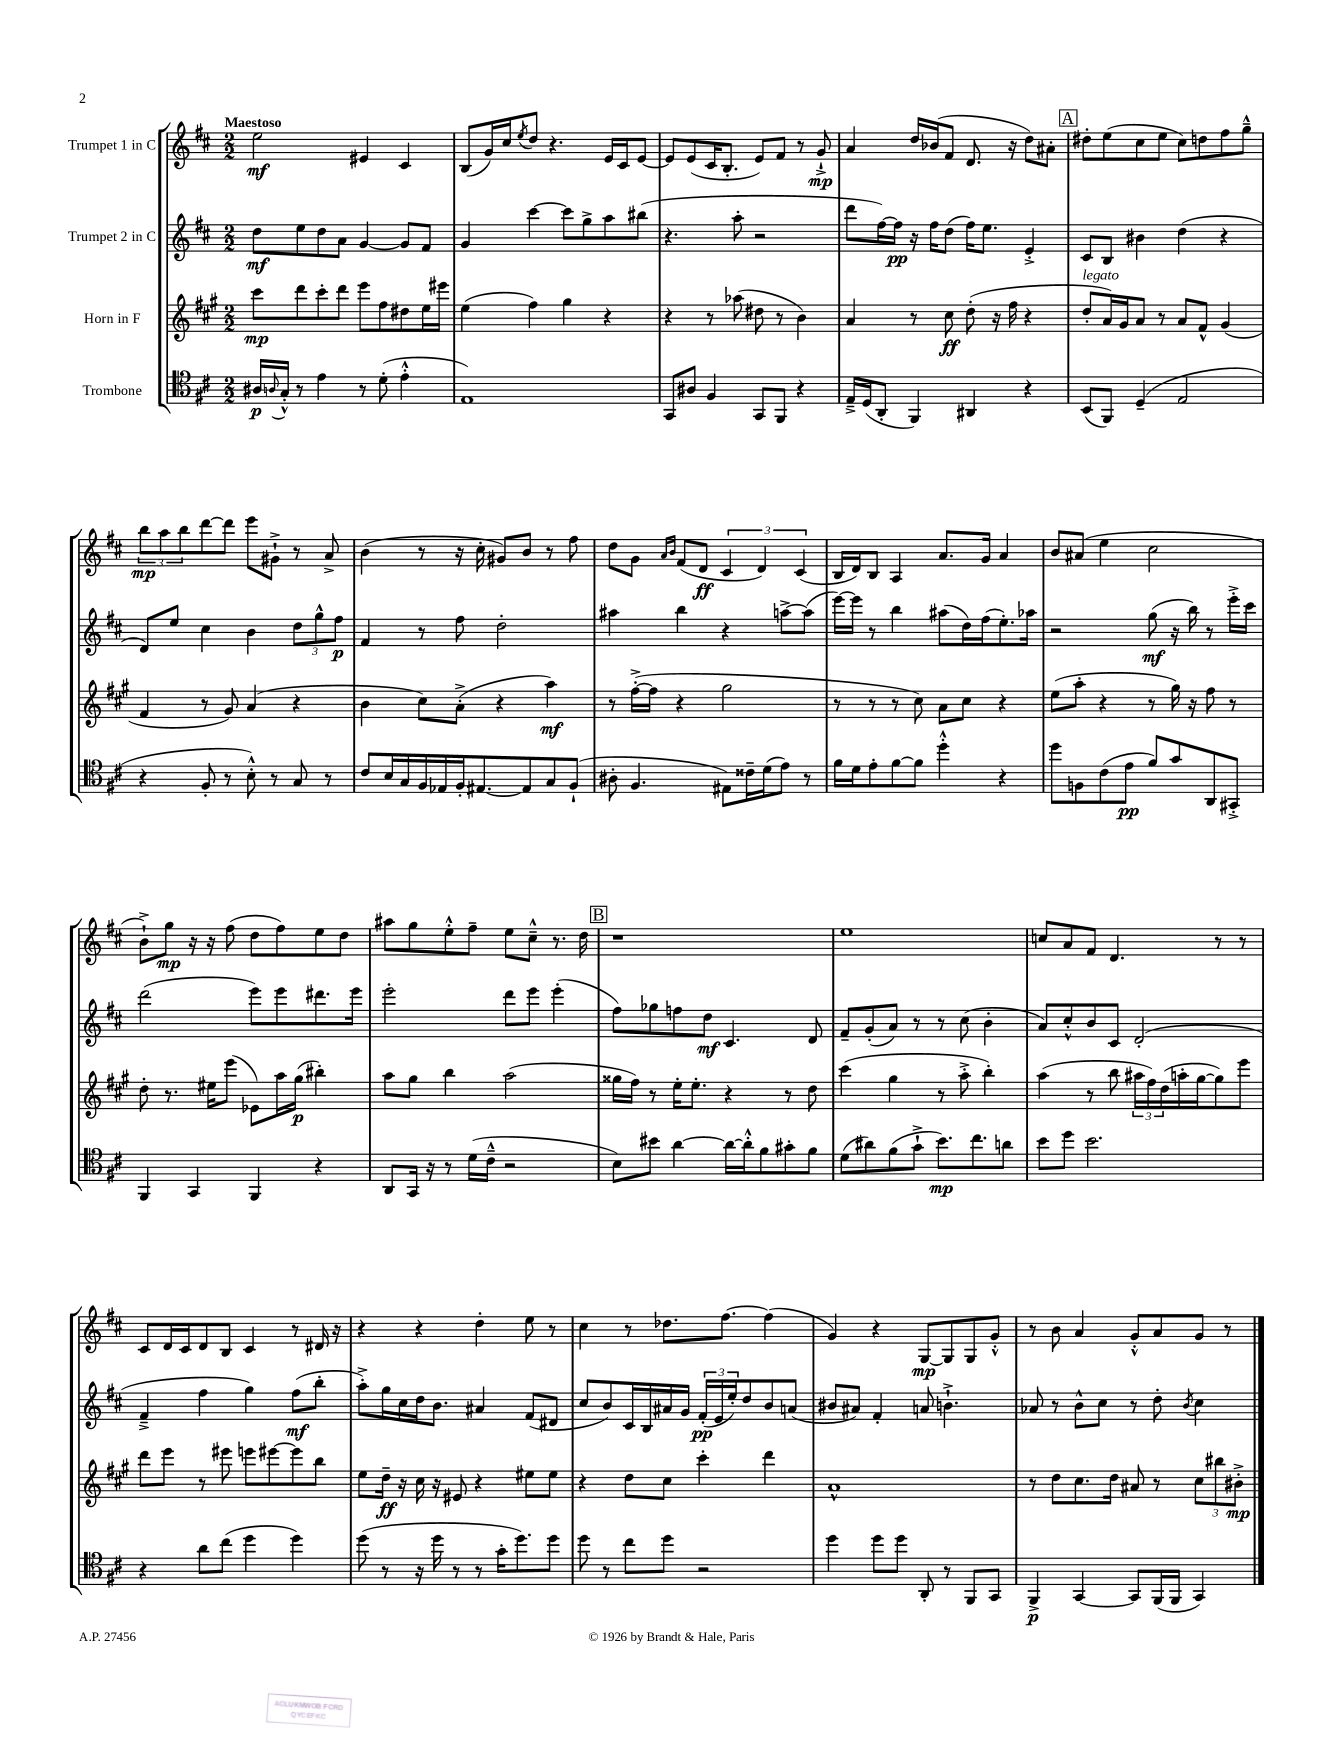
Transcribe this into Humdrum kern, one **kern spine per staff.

**kern	**dynam	**kern	**dynam	**kern	**dynam	**kern	**dynam
*part4	*part4	*part3	*part3	*part2	*part2	*part1	*part1
*staff4	*staff4	*staff3	*staff3	*staff2	*staff2	*staff1	*staff1
*I"Trombone	*	*I"Horn in F	*	*I"Trumpet 2 in C	*	*I"Trumpet 1 in C	*
*clefC4	*	*clefG2	*	*clefG2	*	*clefG2	*
*k[f#c#]	*	*k[f#c#g#]	*	*k[f#c#]	*	*k[f#c#]	*
*M2/2	*	*M2/2	*	*M2/2	*	*M2/2	*
=1	=1	=1	=1	=1	=1	=1	=1
!	!	!	!	!	!	!LO:TX:a:B:t=Maestoso	!
16A#X/LL	p	8ccc#\L	mp	8dd\L	mf	2ee\	mf
8qqAn/	.	.	.	.	.	.	.
16G'^^/JJ	.	.	.	.	.	.	.
8r	.	8ddd\	.	8ee\	.	.	.
4e\	.	8ccc#'\	.	8dd\	.	.	.
.	.	8ddd\J	.	8a\J	.	.	.
8r	.	8eee\L	.	[4g/	.	4e#X/	.
(8d'\	.	8ff#\	.	.	.	.	.
4e'^^\	.	8dd#X\	.	8g/L]	.	4c#/	.
.	.	16ee\L	.	8f#/J	.	.	.
.	.	16eee#X\JJ	.	.	.	.	.
=2	=2	=2	=2	=2	=2	=2	=2
1E)	.	(4ee\	.	4g/	.	(8B/L	.
.	.	.	.	.	.	16g/L)	.
.	.	.	.	.	.	16cc#/J	.
.	.	.	.	.	.	8qee/	.
.	.	4ff#\)	.	[4ccc#\	.	8dd/J	.
.	.	.	.	.	.	4.r	.
.	.	4gg#\	.	8ccc#\L]	.	.	.
.	.	.	.	8gg^\	.	.	.
.	.	4r	.	8aa\	.	16e/LL	.
.	.	.	.	.	.	16c#/J	.
.	.	.	.	(8bb#X\J	.	[8e/J	.
=3	=3	=3	=3	=3	=3	=3	=3
8GG/L	.	4r	.	4.r	.	8e/L]	.
8A#X/J	.	.	.	.	.	(8e/	.
4F#/	.	8r	.	.	.	16c#/K	.
.	.	.	.	.	.	8.B'/J	.
.	.	(8aa-X\	.	8aa'\	.	.	.
8GG/L	.	8dd#X\	.	2r	.	8e/L)	.
8FF#/J	.	8r	.	.	.	8f#/J	.
4r	.	4b\)	.	.	.	8r	.
.	.	.	.	.	.	8g`^/	mp
=4	=4	=4	=4	=4	=4	=4	=4
16E~^/LL	.	4a/	.	8ddd\L	.	4a/	.
(16D/J	.	.	.	.	.	.	.
8AA'/J	.	.	.	[16ff#\L)	.	.	.
.	.	.	.	16ff#\JJ]	pp	.	.
4FF#/)	.	8r	.	16r	.	16dd/LL	.
.	.	.	.	16ff#\KL	.	(16b-X/J	.
.	.	8cc#\	ff	(8dd\J	.	8f#/J	.
4AA#X/	.	(8dd'\	.	16ff#\KL)	.	8.d/	.
.	.	.	.	8.ee\J	.	.	.
.	.	16r	.	.	.	.	.
.	.	16ff#\	.	.	.	16r	.
4r	.	4r	.	4e'^/	.	8dd\L)	.
.	.	.	.	.	.	8a#X'\J	.
!!LO:REH:place=s1:t=A
=5	=5	=5	=5	=5	=5	=5	=5
!	!	!LO:TX:a:i:t=legato	!	!	!	!	!
(8BB/L	.	8dd'/L	.	8c#/L	.	8dd#X'\L	.
8FF#/J)	.	16a/L)	.	8B/J	.	(8ee\	.
.	.	16g#/J	.	.	.	.	.
(4D~/	.	8a/J	.	4b#X\	.	8cc#\	.
.	.	8r	.	.	.	8ee\J	.
2E/	.	8a/L	.	(4dd\	.	8cc#\L)	.
.	.	8f#^^/J	.	.	.	8ddn\	.
.	.	(4g#/	.	4r	.	8ff#\	.
.	.	.	.	.	.	8gg~^^\J	.
!!LO:LB:g=z
=6	=6	=6	=6	=6	=6	=6	=6
4r	.	4f#/	.	8d/L)	.	12bb\L	mp
.	.	.	.	.	.	12aa\	.
.	.	.	.	8ee/J	.	.	.
.	.	.	.	.	.	12bb\	.
8F#'/	.	8r	.	4cc#\	.	[8ddd\	.
8r	.	8g#/)	.	.	.	8ddd\J]	.
8B'^^\)	.	(4a/	.	4b\	.	8eee\L	.
8r	.	.	.	.	.	8g#X`^\J	.
8G/	.	4r	.	12dd\L	.	8r	.
.	.	.	.	12gg^^\	.	.	.
8r	.	.	.	.	.	8a^/	.
.	.	.	.	12ff#\J	p	.	.
=7	=7	=7	=7	=7	=7	=7	=7
8c#/L	.	4b\	.	4f#/	.	(4b\	.
16B/L	.	.	.	.	.	.	.
16G/	.	.	.	.	.	.	.
16F#/	.	8cc#\L)	.	8r	.	8r	.
16E-X/	.	.	.	.	.	.	.
16F#'/J	.	(8a'^\J	.	8ff#\	.	16r	.
[8.E#X/	.	.	.	.	.	16cc#'\	.
.	.	4r	.	2dd'\	.	8g#X/L)	.
8E#/]	.	.	.	.	.	8b/J	.
8G/	.	4aa\)	mf	.	.	8r	.
(8F#`/J	.	.	.	.	.	8ff#\	.
=8	=8	=8	=8	=8	=8	=8	=8
8A#X'\	.	8r	.	4aa#X\	.	8dd\L	.
4.F#/	.	([16ff#'^\LL	.	.	.	8g\J	.
.	.	16ff#\JJ]	.	.	.	.	.
.	.	.	.	.	.	16qqa/LL	.
.	.	.	.	.	.	16qqb/JJ	.
.	.	4r	.	4bb\	.	(8f#/L	.
.	.	.	.	.	.	8d/J	ff
8E#X\L)	.	2gg#\	.	4r	.	6c#/	.
16c##X~\L	.	.	.	.	.	.	.
.	.	.	.	.	.	6d/)	.
(16d\J	.	.	.	.	.	.	.
8e\J)	.	.	.	[8aan^\L	.	.	.
.	.	.	.	.	.	(6c#/	.
8r	.	.	.	(8aa\J]	.	.	.
=9	=9	=9	=9	=9	=9	=9	=9
16f#\LL	.	8r	.	[16eee\LL)	.	16B/LL	.
16d\J	.	.	.	16eee\JJ]	.	16d/J)	.
8e'\	.	8r	.	8r	.	8B/J	.
[8f#\	.	8r	.	4bb\	.	4A/	.
8f#\J]	.	8cc#\)	.	.	.	.	.
4dd'^^\	.	8a\L	.	(8aa#X\L	.	8.a/L	.
.	.	8cc#\J	.	16dd\L)	.	.	.
.	.	.	.	(16ff#\J	.	16g/Jk	.
4r	.	4r	.	8.ee'\)	.	4a/	.
.	.	.	.	16aa-X\Jk	.	.	.
=10	=10	=10	=10	=10	=10	=10	=10
8dd\L	.	(8ee\L	.	2r	.	8b/L	.
8Fn\	.	8aa'\J	.	.	.	(8a#X/J	.
(8c#\	.	4r	.	.	.	4ee\	.
8e\J	pp	.	.	.	.	.	.
8f#/L)	.	8r	.	(8gg\	mf	2cc#\	.
8g/	.	16gg#\)	.	16r	.	.	.
.	.	16r	.	16bb\)	.	.	.
8AA/	.	8ff#\	.	8r	.	.	.
8GG#X'^/J	.	8r	.	16eee'^\LL	.	.	.
.	.	.	.	16ccc#\JJ	.	.	.
!!LO:LB:g=z
=11	=11	=11	=11	=11	=11	=11	=11
4FF#/	.	8dd'\	.	(2ddd\	.	8b`^\L)	.
.	.	8.r	.	.	.	8gg\J	mp
4GG/	.	.	.	.	.	16r	.
.	.	16ee#X\KL	.	.	.	16r	.
.	.	(8eee\J	.	.	.	(8ff#\	.
4FF#/	.	8e-X\L)	.	8eee\L)	.	8dd\L	.
.	.	16aa\L	.	8eee\	.	8ff#\)	.
.	.	(16gg#\JJ	p	.	.	.	.
4r	.	4bb#X'\)	.	8.ddd#X\	.	8ee\	.
.	.	.	.	.	.	8dd\J	.
.	.	.	.	16eee\Jk	.	.	.
=12	=12	=12	=12	=12	=12	=12	=12
8AA/L	.	8aa\L	.	2eee'\	.	8aa#X\L	.
16GG/Jk	.	8gg#\J	.	.	.	8gg\	.
16r	.	.	.	.	.	.	.
8r	.	4bb\	.	.	.	8ee'^^\	.
(16d\LL	.	.	.	.	.	8ff#~\J	.
16c#~^^\JJ	.	.	.	.	.	.	.
2r	.	(2aa\	.	8ddd\L	.	8ee\L	.
.	.	.	.	8eee\J	.	8cc#~^^\J	.
.	.	.	.	(4eee'\	.	8.r	.
.	.	.	.	.	.	16dd\	.
!!LO:REH:place=s1:t=B
=13	=13	=13	=13	=13	=13	=13	=13
8B\L)	.	16gg##X\LL	.	8ff#\L)	.	1r	.
.	.	16ff#\JJ)	.	.	.	.	.
8b#X\J	.	8r	.	8gg-X\	.	.	.
[4a\	.	16ee'\KL	.	8ffn\	.	.	.
.	.	8.ee'\J	.	.	.	.	.
.	.	.	.	8dd\J	mf	.	.
16a\LL_	.	4r	.	4.c#/	.	.	.
16a'^^\J]	.	.	.	.	.	.	.
8f#\	.	.	.	.	.	.	.
8g#X'\	.	8r	.	.	.	.	.
8f#\J	.	8dd\	.	8d/	.	.	.
=14	=14	=14	=14	=14	=14	=14	=14
(8d\L	.	(4ccc#\	.	8f#~/L	.	1ee	.
8a#X\)	.	.	.	(8g'/	.	.	.
(8f#\	.	4gg#\	.	8a/J)	.	.	.
8g`^\J	.	.	.	8r	.	.	.
8.b\L)	mp	8r	.	8r	.	.	.
.	.	8aa'^\	.	(8cc#\	.	.	.
8.cc#\	.	.	.	.	.	.	.
.	.	4bb'\)	.	4b'\	.	.	.
8an\J	.	.	.	.	.	.	.
=15	=15	=15	=15	=15	=15	=15	=15
8b\L	.	(4aa\	.	8a/L)	.	8ccn/L	.
8dd\J	.	.	.	8cc#'^^/	.	8a/	.
2.b\	.	8r	.	8b/	.	8f#/J	.
.	.	8bb\	.	8c#/J	.	4.d/	.
.	.	24aa#X\LL	.	(2d'/	.	.	.
.	.	24ff#\)	.	.	.	.	.
.	.	(24dd\	.	.	.	.	.
.	.	16aan'\	.	.	.	.	.
.	.	[16gg#\J	.	.	.	.	.
.	.	8gg#\])	.	.	.	8r	.
.	.	8eee\J	.	.	.	8r	.
!!LO:LB:g=z
=16	=16	=16	=16	=16	=16	=16	=16
4r	.	8ddd\L	.	4f#~^/	.	8c#/L	.
.	.	8eee\J	.	.	.	16d/L	.
.	.	.	.	.	.	16c#/J	.
8a\L	.	8r	.	4ff#\	.	8d/	.
(8cc#\J	.	8eee#X\	.	.	.	8B/J	.
4dd\	.	8eeen\L	.	4gg\)	.	4c#/	.
.	.	[8eee#X\	.	.	.	.	.
4dd\)	.	8eee#\]	.	(8ff#\L	mf	8r	.
.	.	8bb\J	.	8bb'\J	.	16d#X/	.
.	.	.	.	.	.	16r	.
=17	=17	=17	=17	=17	=17	=17	=17
(8dd\	.	8ee\L	.	8aa'^\L)	.	4r	.
8r	.	16dd~\Jk	ff	16gg\L	.	.	.
.	.	16r	.	16cc#\	.	.	.
16r	.	16cc#\	.	16dd\J	.	4r	.
16dd\	.	16r	.	8.b\J	.	.	.
8r	.	8e#X/	.	.	.	.	.
8r	.	4r	.	4a#X/	.	4dd'\	.
16g'\KL	.	.	.	.	.	.	.
8.dd\)	.	.	.	.	.	.	.
.	.	8ee#X\L	.	(8f#/L	.	8ee\	.
8dd\J	.	8ee#\J	.	8d#X/J	.	8r	.
=18	=18	=18	=18	=18	=18	=18	=18
8dd\	.	4r	.	8cc#/L	.	4cc#\	.
8r	.	.	.	8b/)	.	.	.
8cc#\L	.	8dd\L	.	16c#/L	.	8r	.
.	.	.	.	16B/	.	.	.
8dd\J	.	8cc#\J	.	16a#X/	.	8.dd-X\L	.
.	.	.	.	16g/JJ	.	.	.
2r	.	4ccc#'\	.	(24f#'/LL	pp	.	.
.	.	.	.	24e/	.	.	.
.	.	.	.	.	.	[8.ff#\J	.
.	.	.	.	24ee'/J)	.	.	.
.	.	.	.	8dd/	.	.	.
.	.	4ddd\	.	8b/	.	(4ff#\]	.
.	.	.	.	(8an/J	.	.	.
=19	=19	=19	=19	=19	=19	=19	=19
4dd\	.	1a^^	.	8b#X/L	.	4g/)	.
.	.	.	.	8a#X/J)	.	.	.
8dd\L	.	.	.	4f#'/	.	4r	.
8dd\J	.	.	.	.	.	.	.
8AA'/	.	.	.	8an/	.	[8G/L	mp
8r	.	.	.	4.bn`^\	.	8G/]	.
8FF#/L	.	.	.	.	.	8G/	.
8GG/J	.	.	.	.	.	8g'^^/J	.
=20	=20	=20	=20	=20	=20	=20	=20
4FF#^/	p	8r	.	8a-X/	.	8r	.
.	.	8dd\L	.	8r	.	8b\	.
[4GG/	.	8.cc#\	.	8b^^\L	.	4a/	.
.	.	.	.	8cc#\J	.	.	.
.	.	16dd\Jk	.	.	.	.	.
8GG/L]	.	8a#X/	.	8r	.	8g'^^/L	.
(16FF#/L	.	8r	.	8dd'\	.	8a/	.
16FF#/JJ	.	.	.	.	.	.	.
.	.	.	.	8qb/	.	.	.
4GG/)	.	12cc#\L	.	4cc#\	.	8g/J	.
.	.	12bb#X\	.	.	.	.	.
.	.	.	.	.	.	8r	.
.	.	12b#X'^\J	mp	.	.	.	.
==	==	==	==	==	==	==	==
*-	*-	*-	*-	*-	*-	*-	*-
